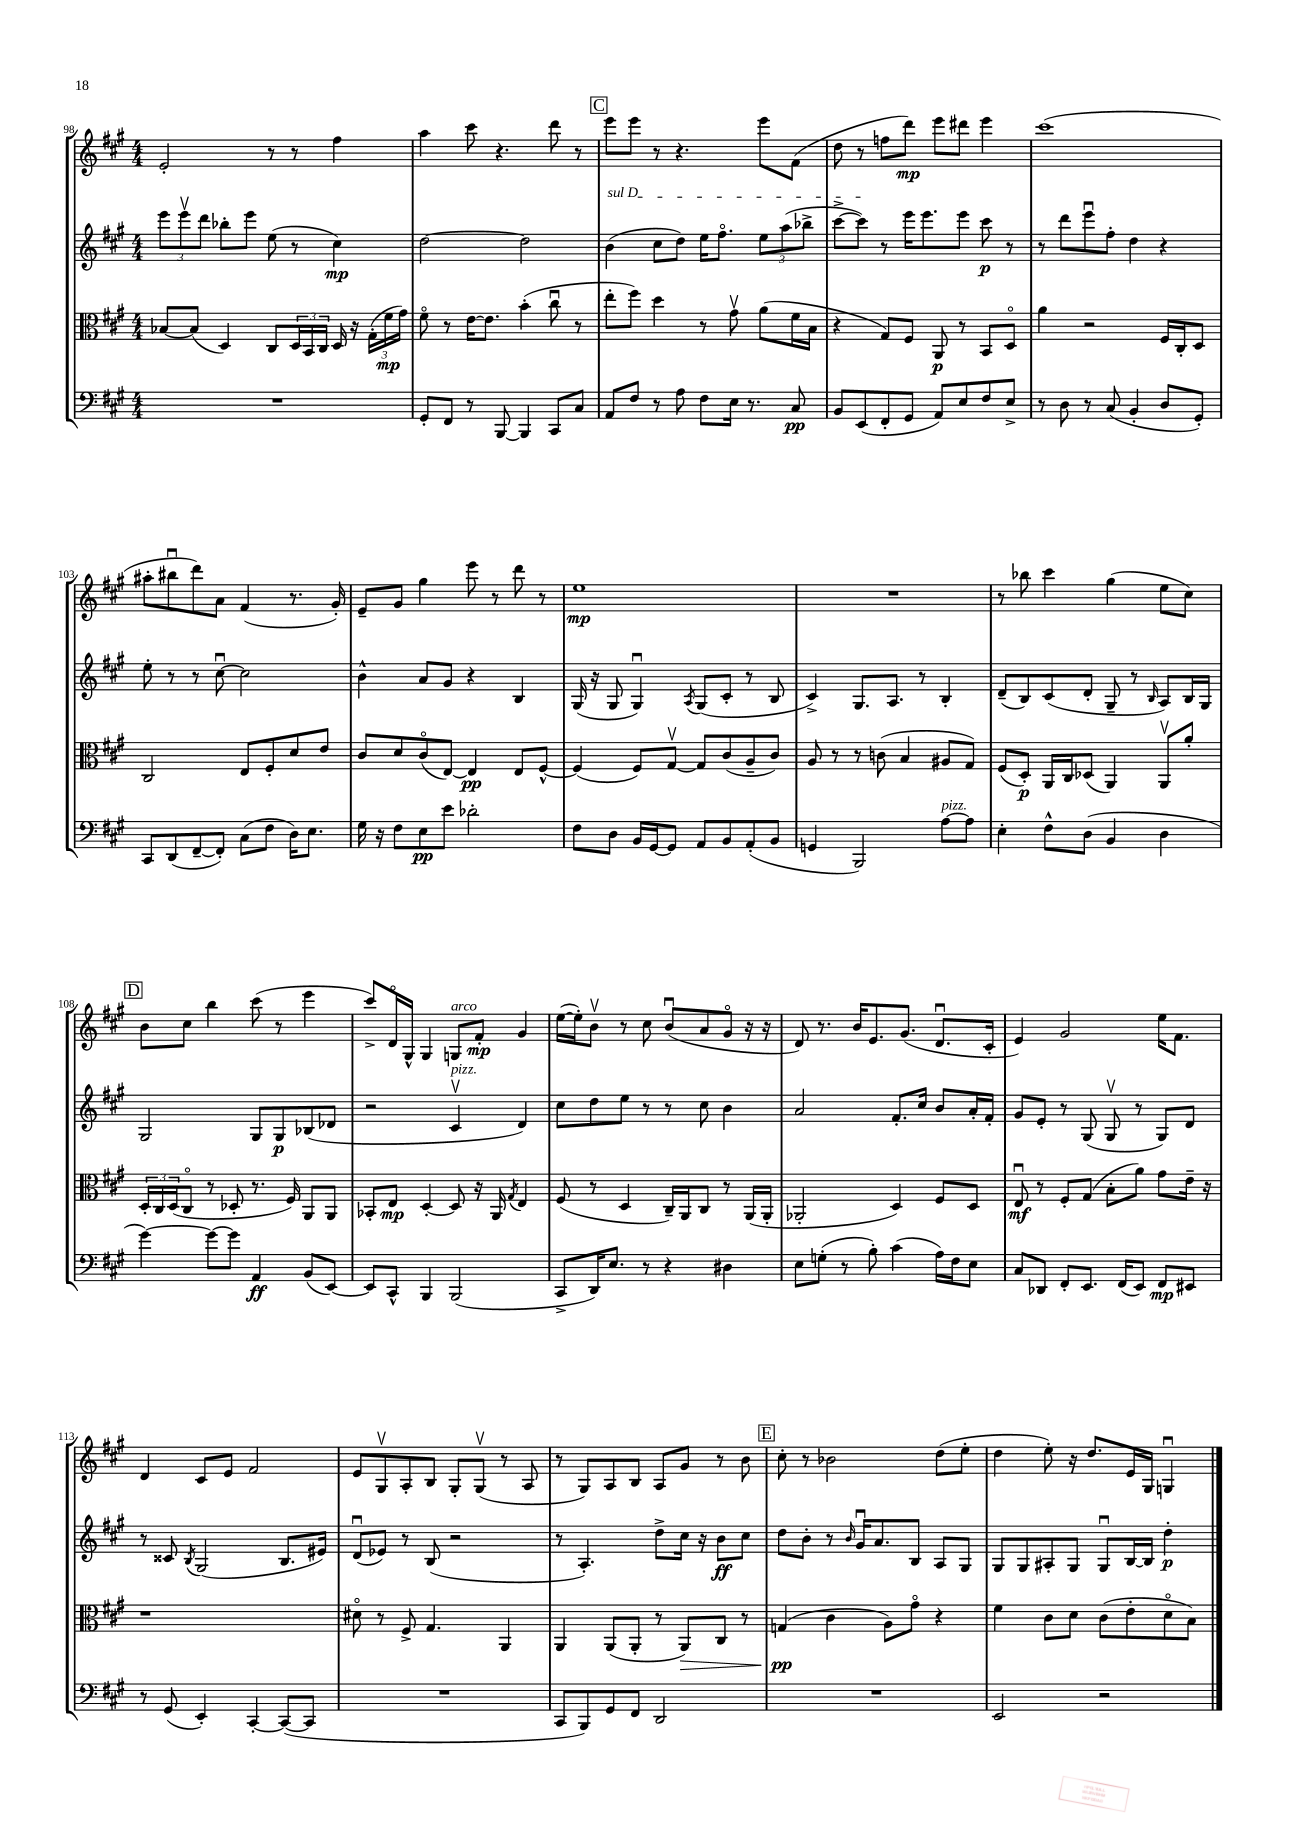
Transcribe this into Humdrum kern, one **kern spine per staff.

**kern	**kern	**kern	**kern
*staff4	*staff3	*staff2	*staff1
*clefF4	*clefC3	*clefG2	*clefG2
*k[f#c#g#]	*k[f#c#g#]	*k[f#c#g#]	*k[f#c#g#]
*M4/4	*M4/4	*M4/4	*M4/4
1r	[8B-/L	12eee\L	2e'/
.	.	12eeev\	.
.	(8B-/]J	.	.
.	.	12ddd\J	.
.	4D/)	8bb-'\L	.
.	.	8eee\J	.
.	8C#/L	(8ee\	8r
.	24D/L	8r	8r
.	24BB/	.	.
.	24C#/JJ	.	.
.	16D/	4cc#\)	4ff#\
.	16r	.	.
.	(24G#'\LL	.	.
.	24f#\	.	.
.	24g#\JJ)	.	.
=	=	=	=
8GG#'/L	8f#o\	[2dd\	4aa\
8FF#/J	8r	.	.
8r	[16e\LK	.	8ccc#\
.	8.e\]J	.	.
[8BBB/	.	.	4.r
4BBB/]	(4b'\	2dd\]	.
8CC#/L	8cc#u\	.	8ddd\
8C#/J	8r	.	8r
=	=	=	=
8AA/L	8ee'\L	(4b\	8eee\L
8F#/J	8ff#\J)	.	8eee\J
8r	4dd\	8cc#\L	8r
8A\	.	8dd\J)	4.r
8F#\L	8r	16ee\LK	.
.	.	8.ff#o\J	.
16E\Jk	8g#v\	.	.
8.r	.	.	.
.	(8a\L	12ee\L	8eee\L
.	.	(12aa\	.
8C#/	16f#\L	.	(8f#\J
.	.	12bb-^\J	.
.	16B\JJ	.	.
=	=	=	=
8BB/L	4r	[8ccc#^\L	8dd\
(8EE/	.	8ccc#\]J)	8r
8FF#'/	8G#/L)	8r	8ff\L
8GG#/J	8F#/J	16eee\LK	8ddd\J)
.	.	8.eee\	.
8AA/L)	8AA/	.	8eee\L
8E/	8r	8eee\J	8ddd#\J
8F#/	8BB/L	8ccc#\	4eee\
8E^/J	8Do/J	8r	.
=	=	=	=
8r	4a\	8r	(1ccc#
8D\	.	8ddd\L	.
8r	2r	8eeeu\	.
(8C#/	.	8ff#'\J	.
4BB'/	.	4dd\	.
8D/L	16F#/LL	4r	.
.	16C#'/J	.	.
8GG#'/J)	8D/J	.	.
=	=	=	=
8CC#/L	2C#/	8ee'\	8aa#'\L
(8DD/	.	8r	8bb#u\
[8FF#~/	.	8r	8ddd\)
8FF#'/]J)	.	[8cc#u\	8a\J
(8C#\L	8E/L	2cc#\]	(4f#/
8F#\J	8F#'/	.	.
16D\LK)	8d/	.	8.r
8.E\J	.	.	.
.	8e/J	.	.
.	.	.	16g#'/)
=	=	=	=
16G#\	8c#/L	4b^^\	8e~/L
16r	.	.	.
8F#\L	8d/	.	8g#/J
8E\	(8c#o/	8a/L	4gg#\
8e\J	[8E/J)	8g#/J	.
2d-'\	4E/]	4r	8eee\
.	.	.	8r
.	8E/L	4B/	8ddd\
.	[8F#^^/J	.	8r
=	=	=	=
8F#\L	(4F#/]	(16G#/	1ee
.	.	16r	.
8D\J	.	8G#/	.
16BB/LL	8F#/L)	4G#u/)	.
[16GG#/J	.	.	.
8GG#/]J	[8G#v/J	.	.
.	.	8qA/	.
8AA/L	8G#/]L	(8G#/L	.
8BB/	(8c#/	8c#'/J	.
(8AA'/	8A~/	8r	.
8BB/J	8c#/J)	8B/	.
=	=	=	=
4GG/	8A/	4c#^/)	1r
.	8r	.	.
2BBB/)	8r	8.G#/L	.
.	(8c\	.	.
.	.	8.A/J	.
.	4B/	.	.
.	.	8r	.
[8A\L	8A#/L	4B'/	.
8A\]J	8G#/J)	.	.
=	=	=	=
4E'\	(8F#/L	(8d~/L	8r
.	8D'/J)	8B/)	8bb-\
8F#^^\L	16AA/LL	(8c#/	4ccc#\
.	16C#/J	.	.
(8D\J	(8D-/J	8d'/J	.
4BB/	4AA/)	8G#~/	(4gg#\
.	.	8r	.
.	.	16qqB/	.
4D\	8AAv/L	8A/L)	8ee\L
.	8a'/J	16B/L	8cc#\J)
.	.	16G#/JJ	.
=	=	=	=
[4g#\)	24D'/LL	2G#/	8b\L
.	24C#/	.	.
.	(24D/J	.	.
.	8C#o/J	.	8cc#\J
8g#\_L	8r	.	4bb\
8g#\]J	8D-'/	.	.
4AA/	8.r	8G#/L	(8ccc#\
.	.	8G#/	8r
.	16F#/)	.	.
(8BB/L	8AA/L	(8B-/	4eee\
[8EE/J)	8AA/J	8d-/J	.
=	=	=	=
8EE/]L	8BB-'/L	2r	8ccc#^/L)
8CC#^^/J	8E/J	.	16do/L
.	.	.	16G#^^/JJ
4BBB/	[4D'/	.	4G#/
(2BBB/	8D/]	4c#v/	8G/L
.	16r	.	8f#'/J
.	16AA/	.	.
.	8qG#/	.	.
.	4E/	4d/)	4g#/
=	=	=	=
8CC#^/L	(8F#/	8cc#\L	([16ee\LL
.	.	.	16ee'\]J)
16DD/K)	8r	8dd\	8bv\J
8.E/J	.	.	.
.	4D/	8ee\J	8r
8r	.	8r	8cc#\
4r	16C#~/LL)	8r	(8bu/L
.	16AA/J	.	.
.	8C#/J	8cc#\	8a/
4D#\	8r	4b\	8g#o/J
.	(16AA/LL	.	16r
.	16AA'/JJ	.	16r
=	=	=	=
8E\L	2AA-'/	2a/	8d/)
(8G'\J	.	.	8.r
8r	.	.	.
.	.	.	16b/LK
8B'\)	.	.	8.e/
(4c#\	4D/)	8.f#'/L	.
.	.	.	(8.g#/J
.	.	16cc#/Jk	.
16A\LL)	8F#/L	8b/L	8.du/L
16F#\J	.	.	.
8E\J	8D/J	16a'/L	.
.	.	16f#'/JJ	16c#'/Jk
=	=	=	=
8C#/L	8Eu/	8g#/L	4e/)
8DD-/J	8r	8e'/J	.
8FF#'/L	8F#'/L	8r	2g#/
8.EE/J	(8G#/J	(8G#/	.
.	8B'\L	8G#v/	.
(16FF#/LK	.	.	.
8EE/J)	8a\J)	8r	.
8FF#/L	8g#\L	8G#/L)	16ee\LK
.	.	.	8.f#\J
8EE#/J	16e~\Jk	8d/J	.
.	16r	.	.
=	=	=	=
8r	1r	8r	4d/
(8GG#/	.	8c##/	.
.	.	8qB/	.
4EE'/)	.	(2G#/	8c#/L
.	.	.	8e/J
[4CC#'/	.	.	2f#/
(8CC#/_L	.	8.B/L	.
8CC#/]J	.	.	.
.	.	16e#/Jk)	.
=	=	=	=
1r	8d#o\	(8du/L	8e/L
.	8r	8e-/J)	8G#v/
.	8F#^/	8r	8A'/
.	4.G#/	(8B/	8B/J
.	.	2r	8G#'/L
.	.	.	(8G#v/J
.	4AA/	.	8r
.	.	.	8A/
=	=	=	=
8CC#/L	4AA/	8r	8r
8BBB/)	.	4.A'/)	8G#/L)
8GG#/	(8AA/L	.	8A/
8FF#/J	8AA'/J	.	8B/J
2DD/	8r	8dd^\L	8A/L
.	8AA/L)	16cc#\Jk	8g#/J
.	.	16r	.
.	8C#/J	8b\L	8r
.	8r	8cc#\J	8b\
=	=	=	=
1r	(4G/	8dd\L	8cc#'\
.	.	8b'\J	8r
.	4c#\	8r	2b-\
.	.	16qqb/	.
.	.	16g#u/LK	.
.	.	8.a/	.
.	8A\L)	.	.
.	8g#o\J	8B/J	.
.	4r	8A/L	(8dd\L
.	.	8G#/J	8ee'\J
=	=	=	=
2EE/	4f#\	8G#/L	4dd\
.	.	8G#/	.
.	8c#\L	8A#'/	8ee'\)
.	8d\J	8G#/J	16r
.	.	.	8.dd/L
2r	(8c#\L	8G#u/L	.
.	8e'\	[16B/L	16e/L
.	.	16B/]JJ	16G#/JJ
.	8do\	4dd'\	4Gu/
.	8B\J)	.	.
==	==	==	==
*-	*-	*-	*-
